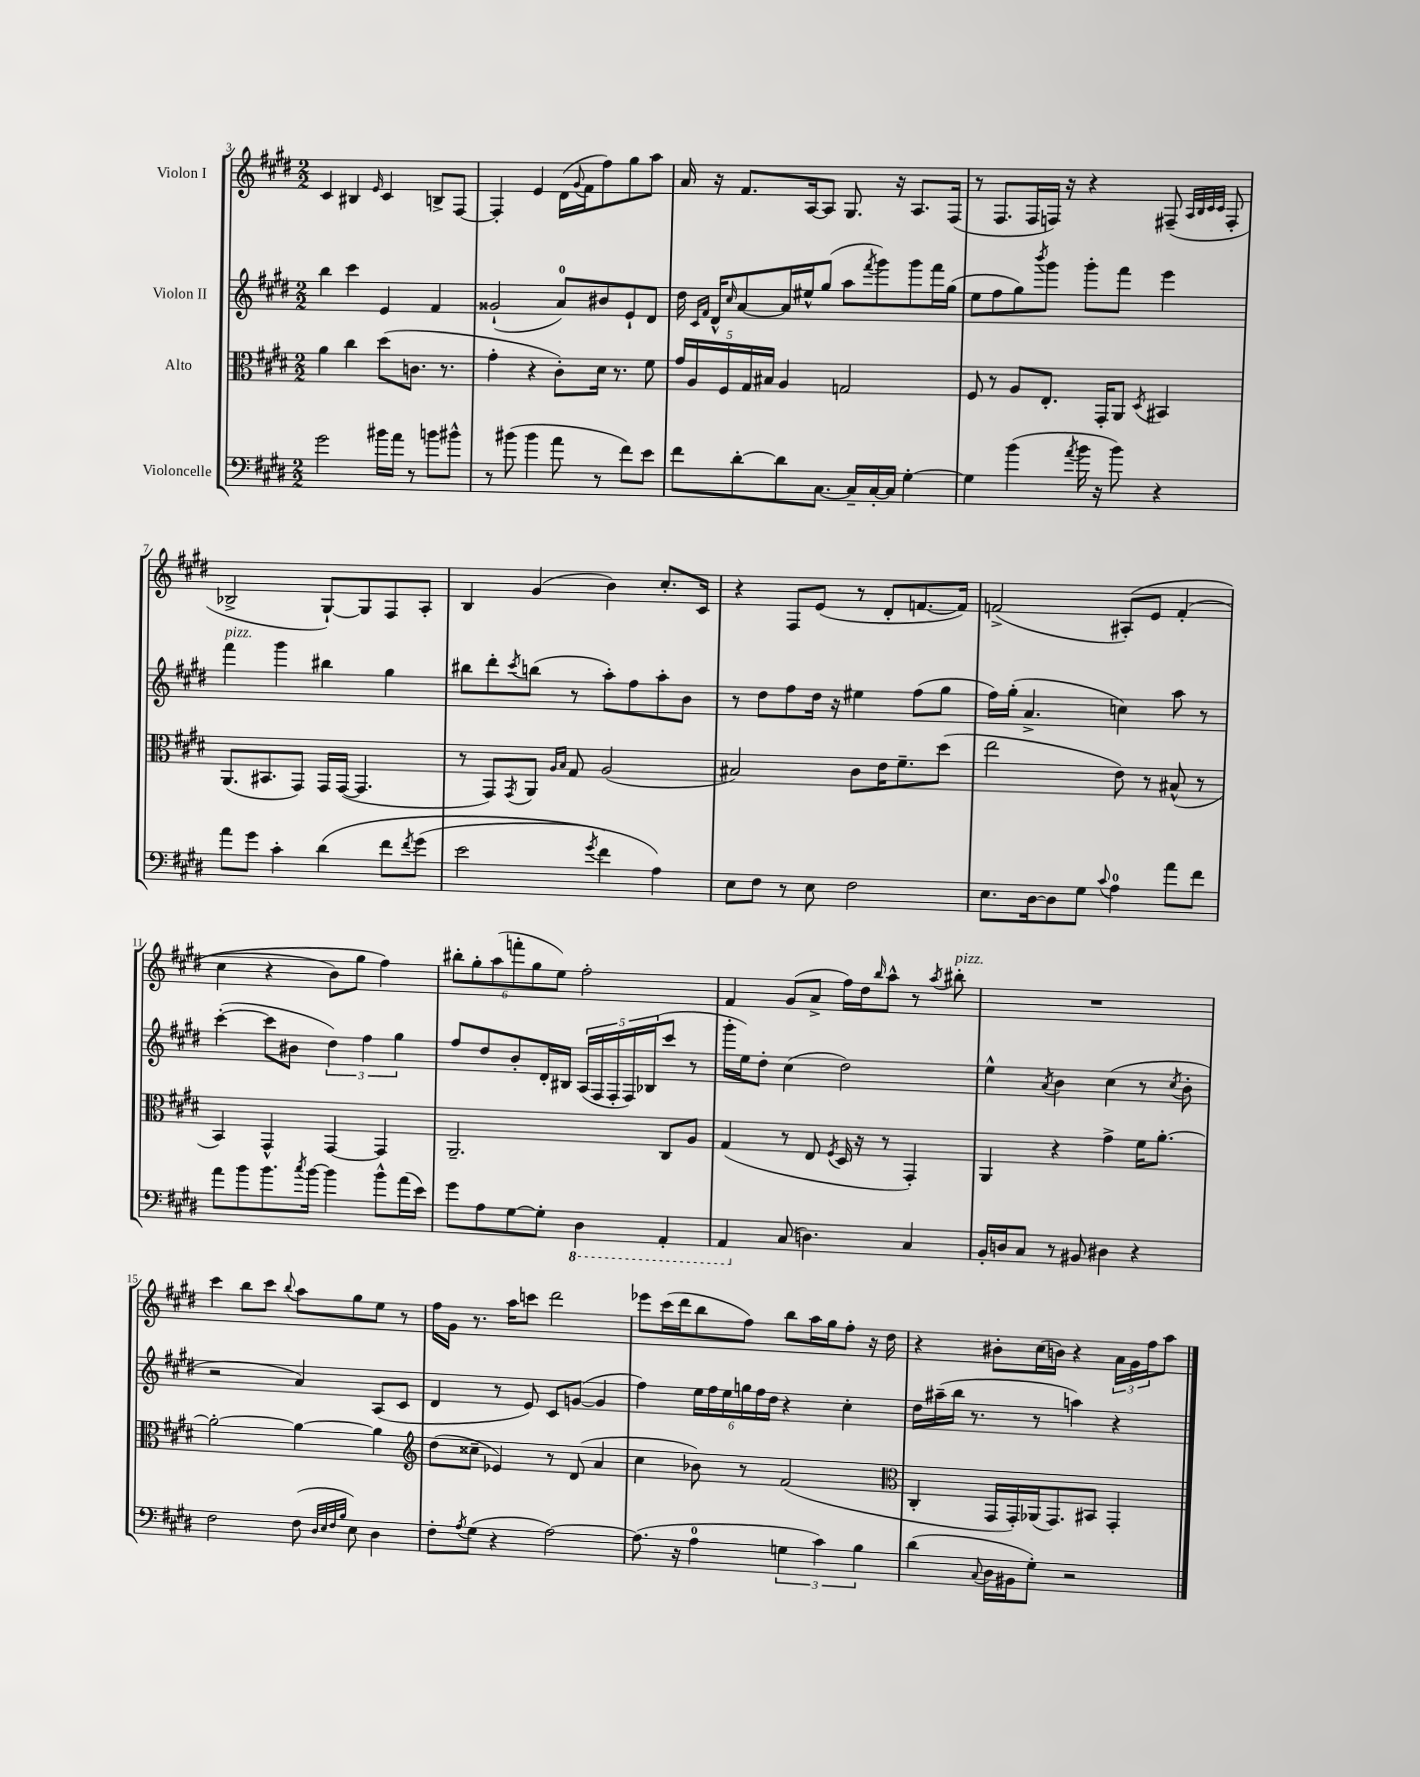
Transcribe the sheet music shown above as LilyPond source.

<<
\new StaffGroup <<
\new Staff = "s0" \with { instrumentName = "Violon I" } {
    \clef treble \key e \major \numericTimeSignature \time 2/2
    cis'4 bis4 \grace { e'16 } cis'4 b8-> fis8~ |
    fis4-. e'4 dis'16( \appoggiatura { gis'8 } fis'16 fis''8) gis''8 a''8 |
    a'16 r16 fis'8. a16~ a8 gis8. r16 a8. fis16( |
    r8 fis8. fis16 f16) r16 r4 fis8--( \grace { a32 b32 cis'32 cis'32 } fis8-. |
    bes2-> gis8~-!) gis8 fis8 a8-. |
    b4 gis'4( b'4) cis''8.-. cis'16 |
    r4 fis8 e'8( r8 dis'8-. f'8.~ f'16) |
    f'2->( ais8-.)\( e'8 f'4-.( |
    cis''4 r4 b'8) gis''8 fis''4\) |
    \tuplet 6/4 { bis''8-. gis''8-. a''8( f'''8-. gis''8 e''8) } fis''2-. |
    fis'4 gis'8( a'8-> fis''16) dis''16 \grace { b''16 } a''8-^ r8 \acciaccatura { a''8 } bis''8-.^\markup { \italic "pizz." } |
    R1 |
    cis'''4 b''8 cis'''8 \appoggiatura { b''8 } a''8 gis''8 e''8 r8 |
    fis''16 gis'16 r8. a''16 c'''8 dis'''2 |
    ees'''8 cis'''16( dis'''16 b''8 fis''8) b''8 a''16 gis''16 fis''8-. r16 dis''16 |
    r4 bis'8-. cis''16( b'16) r4 \tuplet 3/2 { a'16 gis'16 fis''16 } a''8 \bar "|." |
}
\new Staff = "s1" \with { instrumentName = "Violon II" } {
    \clef treble \key e \major \numericTimeSignature \time 2/2
    b''4 cis'''4 e'4 fis'4 |
    gisis'2-!( a'8-0) bis'8 e'8-! dis'8 |
    dis''16 \grace { cis'16 fis'16 } dis'16-^ \grace { cis''16 } a'8~ a'16 eis''16-^ gis''8( a''8 \acciaccatura { fis'''8 } gis'''8) gis'''8 fis'''16 gis''16( |
    e''8 fis''8 gis''8) \acciaccatura { b'''8 } gis'''8 gis'''8-. fis'''8 e'''4 |
    fis'''4^\markup { \italic "pizz." } gis'''4 bis''4 gis''4 |
    bis''8 dis'''8-. \acciaccatura { cis'''8 } b''8( r8 a''8-.) fis''8 a''8-. b'8 |
    r8 dis''8 fis''8 dis''16 r16 eis''4 fis''8( gis''8 |
    fis''16) gis''16-.( a'4.-> c''4) a''8 r8 |
    cis'''4~-.( cis'''8 bis'8 \tuplet 3/2 { dis''4) fis''4 gis''4 } |
    fis''8 dis''8 b'8-. dis'16-. bis16 \tuplet 5/4 { a16( fis16 fis16-. fis16) bes16( } cis'''8 r8 |
    gis'''16-. e''16) dis''8-. cis''4( dis''2) |
    e''4-^ \acciaccatura { a'8 } b'4 cis''4( r8 \acciaccatura { cis''8 } b'8-. |
    r2 a'4) a8( cis'8 |
    dis'4 r8 e'8) cis'8 g'8~( g'4 |
    fis''4) \tuplet 6/4 { e''16 fis''16 e''16 g''16 fis''16 dis''16 } r4 cis''4-. |
    dis''16 ais''16--( b''16 r8. r8 a''4) r4 \bar "|." |
}
\new Staff = "s2" \with { instrumentName = "Alto" } {
    \clef alto \key e \major \numericTimeSignature \time 2/2
    a'4 cis''4 dis''8( c'8. r8. |
    gis'4-. r4 cis'8-.) dis'16 r8. fis'8 |
    \tuplet 5/4 { gis'16 a16 fis16 gis16 bis16 } a4 g2 |
    fis8 r8 a8 e8.-. gis,16-. a,8 \acciaccatura { dis8 } bis,4 |
    a,8.( bis,8. gis,8) gis,16 gis,16~( gis,4. |
    r8 gis,8) \acciaccatura { gis,8 } a,8 \grace { a16 b16 } gis8 a2( |
    bis2) cis'8 e'16 fis'8.-- dis''8( |
    e''2 e'8) r8 bis8-^( r8 |
    b,4) gis,4-^ gis,4~ gis,4 |
    a,2.-- cis8 a8 |
    gis4( r8 e8 \acciaccatura { fis8 } dis16 r16 r8 gis,4-.) |
    a,4 r4 gis'4-> fis'16 a'8.~-. |
    a'2~-. a'4~ a'4 |
    \clef treble dis''8( cisis''8-- ees'4) r8 dis'8( a'4 |
    cis''4 bes'8) r8 fis'2( |
    \clef alto cis4-. gis,16 gis,16-.) aes,16( gis,8.) bis,8 gis,4-. \bar "|." |
}
\new Staff = "s3" \with { instrumentName = "Violoncelle" } {
    \clef bass \key e \major \numericTimeSignature \time 2/2
    gis'2 bis'16 a'16 r8 b'8 bis'8-^ |
    r8 bis'8( bis'4 a'8 r8 fis'8) e'8 |
    fis'8 dis'8~-. dis'8 cis8.~ cis16-- cis16~-. cis16 gis4~-. |
    gis4 b'4( \acciaccatura { a'8 } b'16 r16 b'8) r4 |
    a'8 gis'8 cis'4-. dis'4\( fis'8 \acciaccatura { fis'8 } gis'8( |
    e'2 \acciaccatura { gis'8 } fis'4) a4\) |
    e8 fis8 r8 e8 fis2 |
    e8. dis16~ dis8 gis8 \appoggiatura { cis'8 } a4-0 a'8 fis'8 |
    a'8 b'8 b'8. \acciaccatura { cis''8 } b'16~ b'4 b'8-^ a'16( e'16) |
    gis'8 a8 gis8~ gis8-. \ottava #-1 dis,4 a,,4-. |
    a,,4 \ottava #0 cis8( d4.) cis4 |
    b,16-. d16 cis8 r8 bis,8 dis4 r4 |
    fis2 fis8( \grace { dis32 e32 fis32 b32 } e8) dis4 |
    fis8-. \acciaccatura { a8 } gis8( r4 a2~) |
    a8.( r16 a4-0 \tuplet 3/2 { g4 cis'4) b4 } |
    dis'4( \appoggiatura { cis8 } dis16 bis,16 gis8-.) r2 \bar "|." |
}
>>
>>
\layout { \context { \Score currentBarNumber = #3 } }
